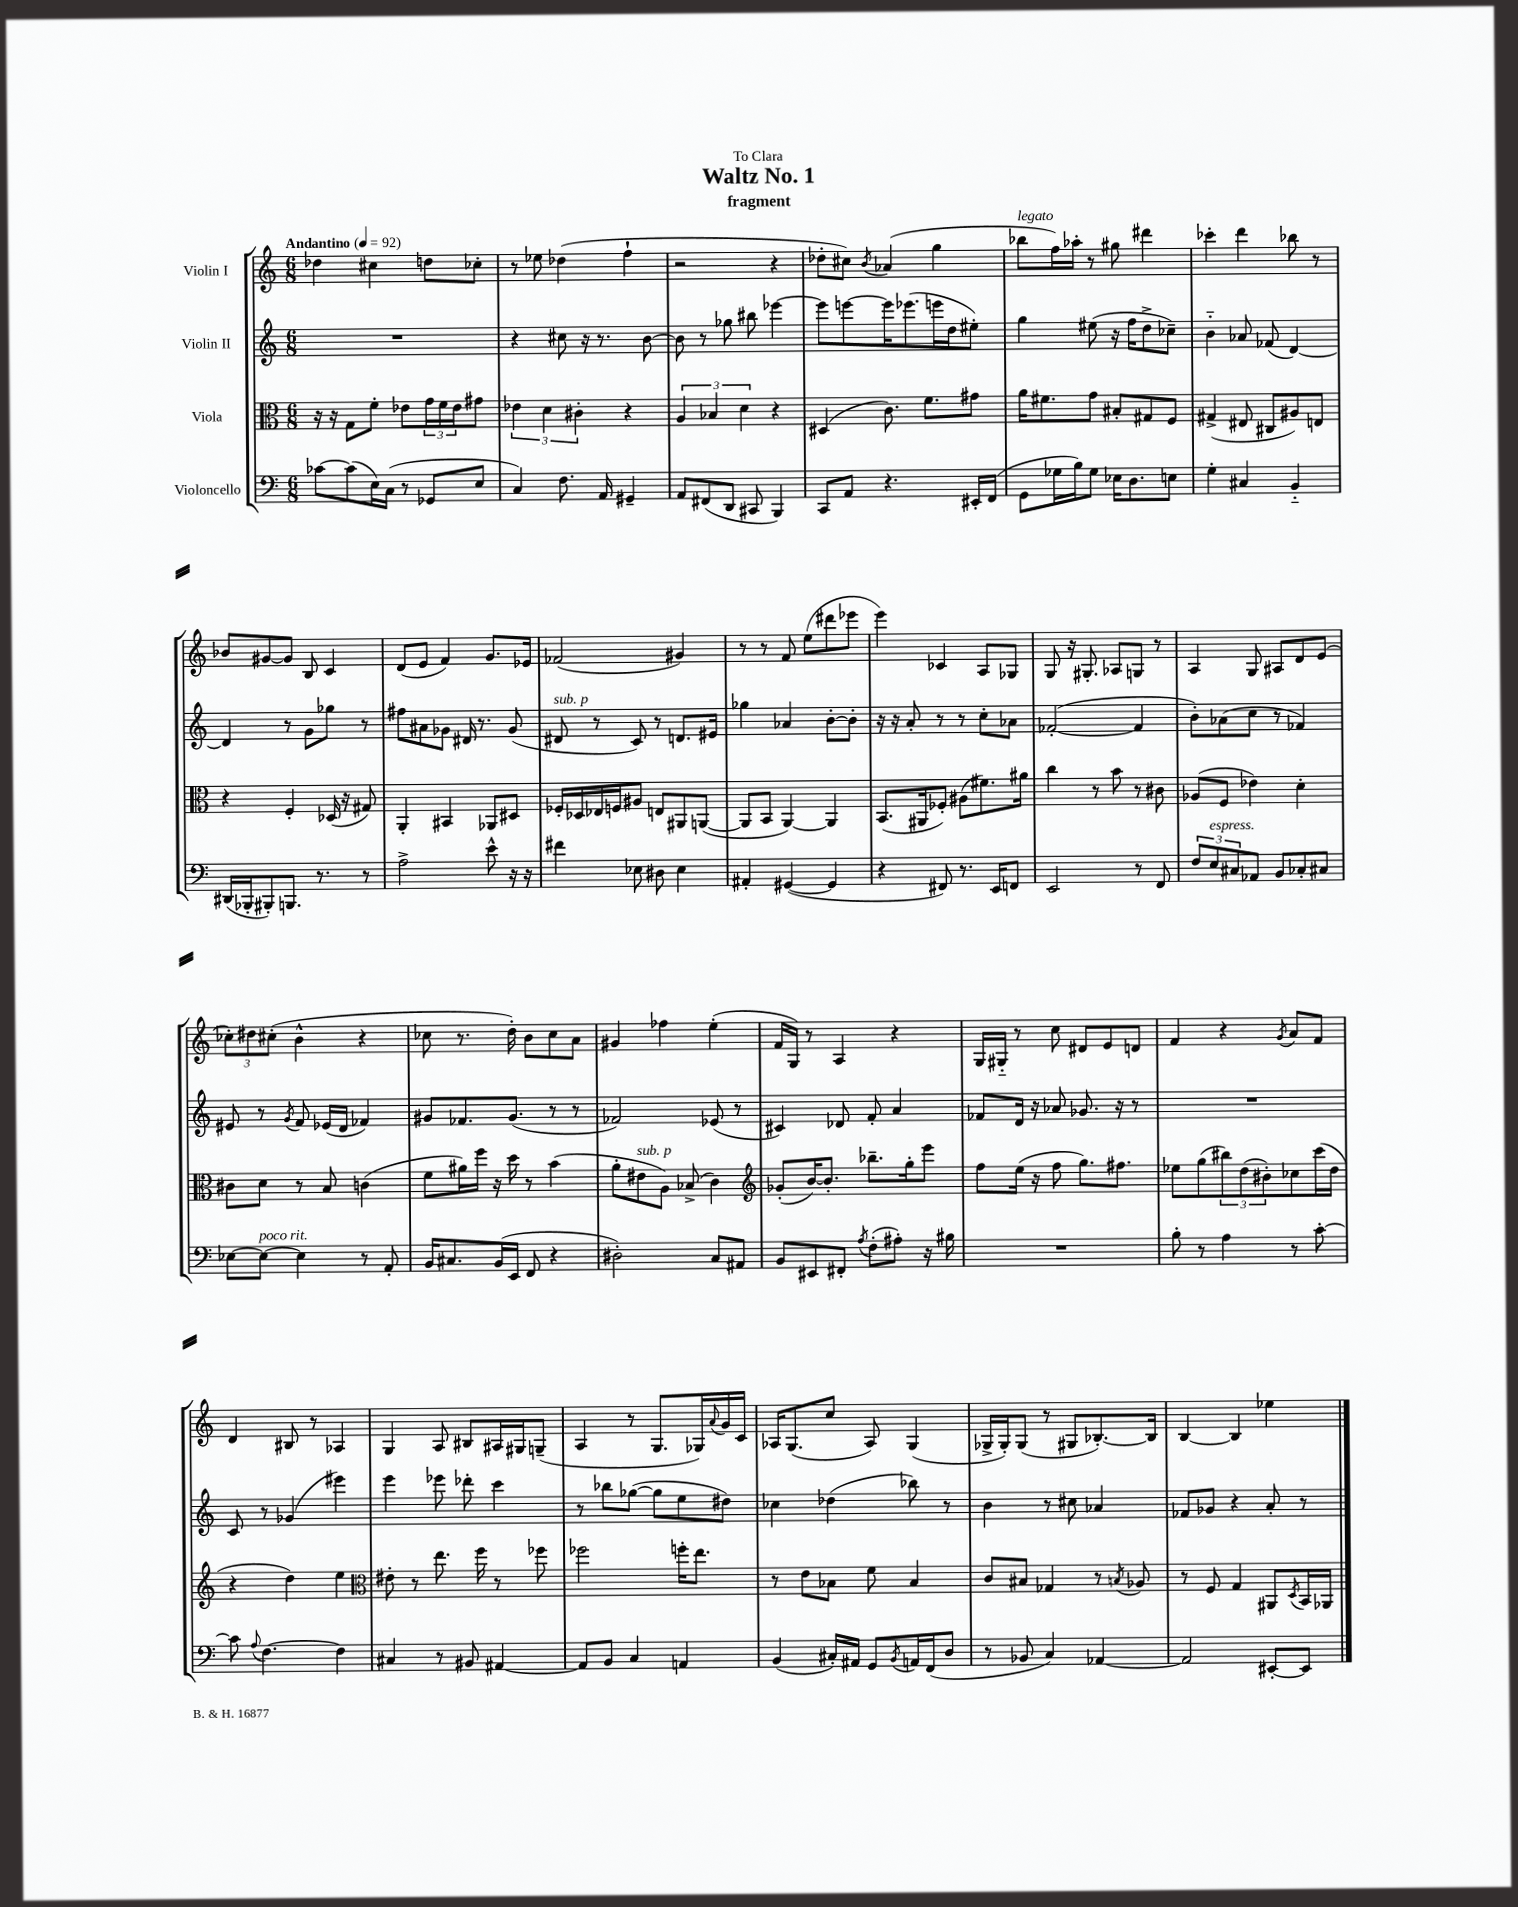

**kern	**kern	**kern	**kern
*part4	*part3	*part2	*part1
*staff4	*staff3	*staff2	*staff1
*I"Violoncello	*I"Viola	*I"Violin II	*I"Violin I
*clefF4	*clefC3	*clefG2	*clefG2
*k[]	*k[]	*k[]	*k[]
*M6/8	*M6/8	*M6/8	*M6/8
*MM92	*MM92	*MM92	*MM92
=1	=1	=1	=1
!	!	!	!LO:TX:a:B:t=Andantino
[8c-X\L	16r	2.r	4dd-X\
.	16r	.	.
(8c-\]	8G\L	.	.
16E\L)	8f'\J	.	4cc#X\
(16C\JJ	.	.	.
8r	8e-X\L	.	.
8GG-X/L	24g\L	.	8ddn\L
.	24f\	.	.
.	24e-\J	.	.
8E/J	8g#X\J	.	8cc-X'\J
=2	=2	=2	=2
4C/)	6e-X\	4r	8r
.	.	.	8ee-X\
.	6d\	.	.
8.F\	.	8cc#X\	(4dd-X\
.	6c#X'\	.	.
.	.	16r	.
16AA/	.	8.r	.
4GG#X~/	4r	.	4ff`\
.	.	[8b\	.
=3	=3	=3	=3
8AA/L	6A/	8b\]	2r
(8FF#X/	.	8r	.
.	6B-X/	.	.
8DD/J	.	8gg-X\	.
.	6d\	.	.
8CC#X/	.	8bb#X\	.
4BBB/)	4r	[4eee-X\	4r
=4	=4	=4	=4
8CC/L	(4D#X/	8eee-\L]	8dd-X'\L
8AA/J	.	[8eeen\	8cc#X\J)
.	.	.	8qb/
4.r	8.c\)	16eee\K]	(4a-X/
.	.	(8.eee-X\	.
.	8.f\L	.	.
.	.	16eeen\L	4gg\
.	.	16dd\J	.
16EE#X'/LL	8g#X\J	8ee#X'\J)	.
(16FF/JJ	.	.	.
=5	=5	=5	=5
!	!	!	!LO:TX:a:i:t=legato
8GG\L	16a\KL	4gg\	8bb-X\L
.	8.f#X\	.	.
16G-X\L	.	.	16ff\L)
16B\J)	.	.	16aa-X'\JJ
8G-\J	8g\J	(8ee#X\	8r
16E-X\KL	8B#X'/L	16r	8gg#X\
8.D\	.	16ff\KL	.
.	8G#X/	8dd^\	4ddd#X\
8En\J	8F/J	8cc-X~\J)	.
=6	=6	=6	=6
4G'\	(4G#X^/	4b\	4ccc-X'\
4C#X/	8E#X/	8a-X/	4ddd\
.	8C#X/L	(8f-X/	.
4BB/	8A#X/)	[4d/)	8bb-X\
.	8En/J	.	8r
!!LO:LB:g=z
=7	=7	=7	=7
(16DD#X/LL	4r	4d/]	8b-X/L
16BBB-X'/J	.	.	.
8BBB#X'/)	.	.	[8g#X/
8.BBBn/J	4F'/	8r	8g#/J]
.	.	8g\L	8B/
8.r	.	.	.
.	(16D-X/	8gg-X\J	4c/
.	16r	.	.
8r	8G#X/)	8r	.
=8	=8	=8	=8
2A^\	4AA'/	8ff#X\L	(8d/L
.	.	8a#X\	8e/J
.	4BB#X/	8g-X\J	4f/)
.	.	16d#X/	.
.	.	8.r	.
8e^^\	8AA-X/L	.	8.g/L
16r	8D#X/J	(8g-/	.
16r	.	.	16e-X/Jk
=9	=9	=9	=9
!	!	!LO:TX:a:i:t=sub. p	!
4f#X\	16F-X'/LL	8d#X/	(2f-X/
.	16D-X/	.	.
.	16E-X/	8r	.
.	16Fn/J	.	.
8E-X\	8A#X/J	8c/)	.
8D#X\	8En/L	8r	.
4E-\	8AA#X/	8.dn/L	4g#X/)
.	([8AAn/J	.	.
.	.	16e#X/Jk	.
=10	=10	=10	=10
4AA#X'/	8AA/L]	4gg-X\	8r
.	8BB/J	.	8r
([4GG#X/	[4AA/)	4a-X/	8f/
.	.	.	(8ee\L
4GG#/]	4AA/]	[8b'\L	8ddd#X\
.	.	8b'\J]	8eee-X\J
=11	=11	=11	=11
4r	(8.BB/L	16r	4eee\)
.	.	16r	.
.	.	8a'/	.
.	16AA#X/k	.	.
8FF#X/)	8F-X'/J)	8r	4c-X/
8.r	(8A#X\L	8r	.
.	8.f#X\)	8cc'\L	8A/L
16EE/KL	.	.	.
8FFn/J	.	8a-X\J	8G-X/J
.	16a#X\Jk	.	.
=12	=12	=12	=12
2EE/	4cc\	([2f-X'/	8G/
.	.	.	16r
.	.	.	8.G#X'/
.	8r	.	.
.	8b\	.	8A-X/L
8r	8r	4f-/]	8Gn/J
8FF/	8c#X\	.	8r
=13	=13	=13	=13
12F/L	(8A-X/L	8b'\L)	4A/
!LO:TX:a:i:t=espress.	!	!	!
12E/	.	.	.
.	8F/J	(8a-X\	.
12C#X/	.	.	.
8AA-X/J	4e-X\)	8cc\J	8G/
8BB/L	.	8r	8A#X/L
8C-X'/	4d'\	4f-X/)	8d/
8C#X/J	.	.	(8e/J
!!LO:LB:g=z
=14	=14	=14	=14
[8E-X\L	8c#X\L	8e#X/	12cc-X'\L)
.	.	.	12dd#X\
!LO:TX:a:i:t=poco rit.	!	!	!
8E-\J_	8d\J	8r	.
.	.	.	(12cc#X'\J
.	.	8qg/	.
4E-\]	8r	8f/	4b^^\
.	8B/	(16e-X/LL	.
.	.	16d/JJ	.
8r	(4cn\	4f-X/)	4r
8AA'/	.	.	.
=15	=15	=15	=15
16BB/KL	8f\L	8g#X/L	8cc-X\
8.C#X/	.	.	.
.	16a#X\L)	8.f-X/	8.r
.	16ff\JJ	.	.
(16BB/L	16r	.	.
16EE/JJ	16dd\	(8.g#/J	16dd'\)
8FF/	8r	.	8b\L
4r	(4b\	8r	8cc-\
.	.	8r	8a\J
=16	=16	=16	=16
2D#X'\)	8a'\L	2f-X/)	4g#X/
!	!LO:TX:a:i:t=sub. p	!	!
.	8e#X\	.	.
.	8A\J)	.	4ff-X\
.	(8B-X^/	.	.
8C/L	4c\)	(8e-X/	(4ee'\
8AA#X/J	.	8r	.
=17	=17	=17	=17
*	*clefG2	*	*
8BB/L	(8g-X'/L	4c#X/)	16f/LL
.	.	.	16G/JJ)
8EE#X/	[16b/K)	.	8r
.	8.b'/J]	.	.
8FF#X'/J	.	8d-X/	4A/
8qA/	.	.	.
(8F'\L	8.bb-X~\L	8f'/	.
8A#X'\J)	.	4a/	4r
.	16gg'\k	.	.
16r	8eee\J	.	.
16B#X\	.	.	.
=18	=18	=18	=18
2.r	8ff\L	8f-X/L	16G/LL
.	.	.	16G#X/JJ
.	(16ee\Jk	16d/Jk	8r
.	16r	16r	.
.	8ff\	8a-X/	8cc\
.	8.gg\L)	8.g-X/	8d#X/L
.	.	.	8e/
.	8.ff#X\J	16r	.
.	.	8r	8dn/J
=19	=19	=19	=19
8B'\	8ee-X\L	2.r	4f/
8r	(8gg\	.	.
4A\	12bb#X\)	.	4r
.	(12dd\	.	.
.	12b#X'\)	.	.
.	.	.	8qg/
8r	8cc-X\	.	8a/L
[8c'\	(16ccc\L	.	8f/J
.	16dd\JJ	.	.
!!LO:LB:g=z
=20	=20	=20	=20
8c\]	4r	8c/	4d/
8qqA/	.	.	.
[4.F\	.	8r	.
.	4dd\)	(4g-X/	8B#X/
.	.	.	8r
4F\]	4ee\	4eee#X\)	4A-X/
=21	=21	=21	=21
*	*clefC3	*	*
4C#X/	8e#X'\	4eee\	4G/
.	8r	.	.
8r	8.ee\	8eee-X\	8A/
8BB#X/	.	8ddd-X'\	8B#X/L
.	16ff\	.	.
[4AA#X/	8r	4ccc\	16A#X/L
.	.	.	16G#X/J
.	8ff-X\	.	(8Gn~/J
=22	=22	=22	=22
8AA#/L]	2ff-X\	8r	4A/
8BB/J	.	8bb-X\L	.
4C/	.	([8gg-X\J	8r
.	.	8gg-\L]	8.G/L
4AAn/	16ffn'\KL	8ee\	.
.	8.ee\J	.	16G-X/L)
.	.	.	8qqa/
.	.	8dd#X\J)	16g/
.	.	.	16c/JJ
=23	=23	=23	=23
(4BB/	8r	4cc-X\	16A-X/KL
.	.	.	(8.G/
.	8e\L	.	.
16C#X'/LL)	8B-X\J	(4dd-X\	8cc/J
16AA#X/JJ	.	.	.
8GG/L	8f\	.	8A-/)
8qBB/	.	.	.
16AAn/L	4B-/	8bb-X\)	(4G/
(16FF/J	.	.	.
8D/J	.	8r	.
=24	=24	=24	=24
8r	8c/L	4b\	16G-X^/LL
.	.	.	16G-'/J)
8BB-X/	8B#X/J	.	(8G-/J
4C/)	4G-X/	8r	8r
.	.	8cc#X\	8G#X/L
[4AA-X/	8r	4a-X/	[8.B-X'/)
.	8qBn/	.	.
.	8A-X/	.	.
.	.	.	16B-/Jk]
=25	=25	=25	=25
2AA-/]	8r	8f-X/L	[4B/
.	8F/	8g-X/J	.
.	4G/	4r	4B/]
[8EE#X'/L	8AA#X/L	8a'/	4ee-X\
.	8qD/	.	.
8EE#/J]	16BB/L	8r	.
.	16AA-X/JJ	.	.
==	==	==	==
*-	*-	*-	*-
